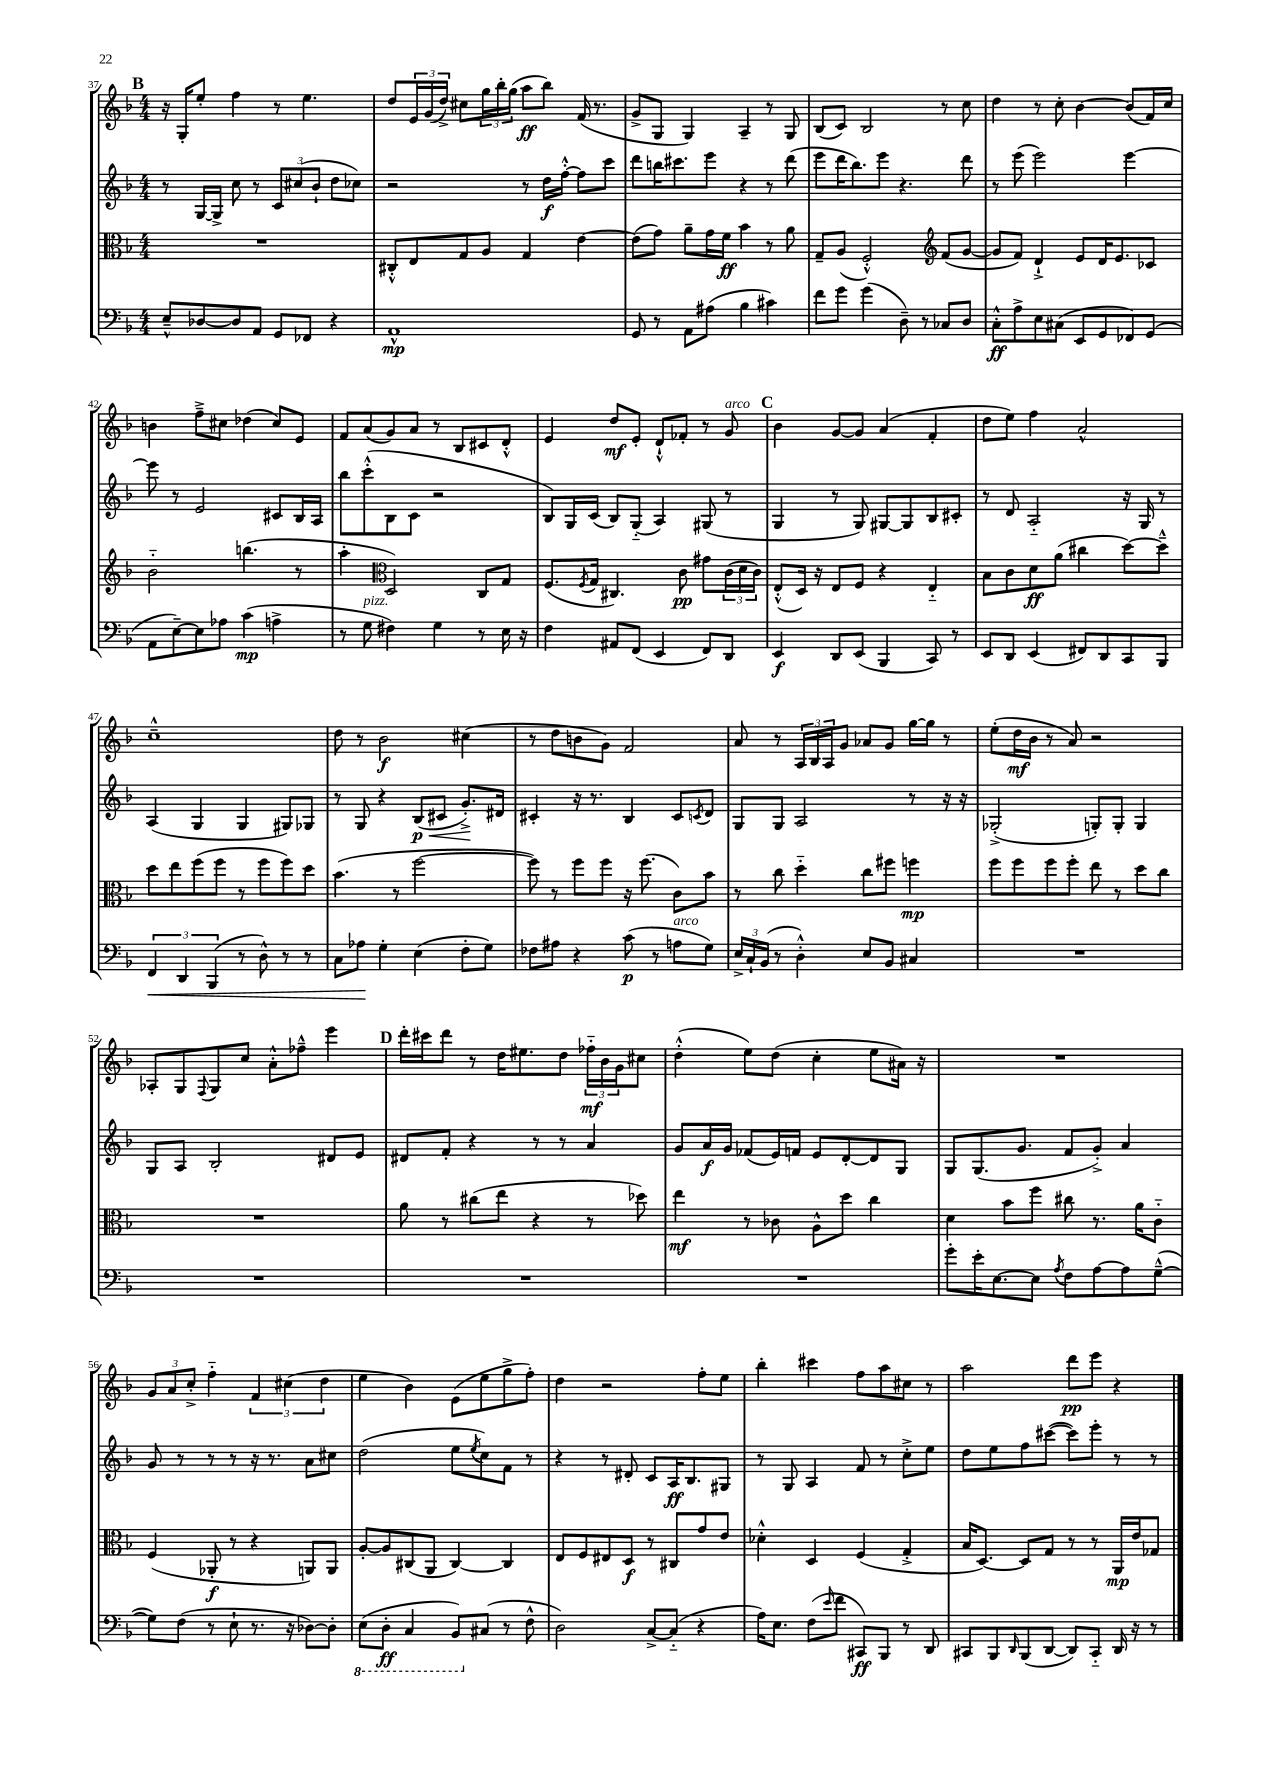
<<
\new StaffGroup <<
\new Staff = "s0" {
    \clef treble \key f \major \numericTimeSignature \time 4/4
    \mark \markup { \bold "B" } r16 g16-. e''8-. f''4 r8 e''4. |
    d''8 \tuplet 3/2 { e'16 g'16( d''16->) } cis''8 \tuplet 3/2 { g''16 bes''16-. g''16( } a''8\ff bes''8) f'16( r8. |
    g'8-> g8 g4) a4-- r8 g8 |
    bes8( c'8) bes2 r8 c''8 |
    d''4 r8 c''8-. bes'4~ bes'8( f'16) c''16 |
    b'4 f''8---> cis''8 des''4( cis''8) e'8 |
    f'8 a'8( g'8) a'8 r8 bes8 cis'8 d'8-.-^ |
    e'4 d''8\mf e'8-. d'8-!-^ fes'8-. r8 g'8^\markup { \italic "arco" } |
    \mark \markup { \bold "C" } bes'4 g'8~ g'8 a'4( f'4-. |
    d''8 e''8) f''4 a'2-^ |
    c''1---^ |
    d''8 r8 bes'2\f cis''4( |
    r8 d''8 b'8 g'8) f'2 |
    a'8 r8 \tuplet 3/2 { a16 bes16 a16 } g'8 aes'8 g'8 g''16~ g''16 r8 |
    e''8-.( d''16\mf bes'16 r8 a'8) r2 |
    aes8-. g8 \appoggiatura { f8 } g8 c''8 a'8-.-^ fes''8---^ e'''4 |
    \mark \markup { \bold "D" } d'''16-. cis'''16 d'''8 r8 d''16 eis''8. d''8 \tuplet 3/2 { fes''16-_\mf bes'16 g'16 } cis''8 |
    d''4-.-^( e''8) d''8( c''4-. e''8 ais'16) r16 |
    R1 |
    \tuplet 3/2 { g'8 a'8 c''8-.-> } f''4-_ \tuplet 3/2 { f'4 cis''4( d''4 } |
    e''4 bes'4) e'8( e''8 g''8-> f''8-.) |
    d''4 r2 f''8-. e''8 |
    bes''4-. cis'''4 f''8 a''8 cis''8 r8 |
    a''2 d'''8\pp e'''8 r4 \bar "|." |
}
\new Staff = "s1" {
    \clef treble \key f \major \numericTimeSignature \time 4/4
    \mark \markup { \bold "B" } r8 g16~ g16-> c''8 r8 \tuplet 3/2 { c'8 cis''8( bes'8-! } d''8 ces''8) |
    r2 r8 d''16\f f''16~-.-^ f''8 c'''8 |
    d'''8 b''16 cis'''8. e'''8 r4 r8 d'''8( |
    e'''8 d'''16 bes''8.) e'''8 r4. d'''8 |
    r8 e'''8( e'''2) e'''4~ |
    e'''8 r8 e'2 cis'8 bes16 a16 |
    bes''8 c'''8-.-^( bes8 c'8 r2 |
    bes8) g16 c'16( bes8) g8-_( a4) gis8( r8 |
    \mark \markup { \bold "C" } g4 r8 g8) gis8~ gis8 bes8 cis'8-. |
    r8 d'8 a2-_ r16 g16 r8 |
    a4( g4 g4 gis8) ges8 |
    r8 g8 r4 bes8\p\<( cis'8 g'8.-.->\!) dis'16 |
    cis'4-. r16 r8. bes4 cis'8 \acciaccatura { c'8 } d'8 |
    g8 g8 a2 r8 r16 r16 |
    ges2-.->( g8-.) g8-. g4 |
    g8 a8 bes2-. dis'8 e'8 |
    \mark \markup { \bold "D" } dis'8 f'8-. r4 r8 r8 a'4 |
    g'8 a'16\f g'16 fes'8( e'16) f'16 e'8 d'8~-. d'8 g8 |
    g8 g8.( g'8. f'8 g'8-.->) a'4 |
    g'8 r8 r8 r8 r16 r8. a'8 cis''8 |
    d''2( e''8 \acciaccatura { e''8 } c''8) f'8 r8 |
    r4 r8 dis'8-. c'8 a16\ff bes8. gis8 |
    r8 g8 a4 f'8 r8 c''8-.-> e''8 |
    d''8 e''8 f''8 cis'''8~( cis'''8) e'''8-. r8 r8 \bar "|." |
}
\new Staff = "s2" {
    \clef alto \key f \major \numericTimeSignature \time 4/4
    \mark \markup { \bold "B" } R1 |
    cis8-.-^ e8 g8 a8 g4 e'4~ |
    e'8( g'8) a'8-- g'16 f'16\ff bes'4 r8 a'8 |
    g8-- a8( f2-.-^) \clef treble f'8( g'8~ |
    g'8 f'8) d'4-!-> e'8 d'16 e'8. ces'8 |
    bes'2-_ b''4.( r8 |
    a''4-. \clef alto d2) c8 g8 |
    f8.( \acciaccatura { f8 } g16 cis4.) c'8\pp gis'8 \tuplet 3/2 { c'16( d'16 c'16) } |
    \mark \markup { \bold "C" } e8-.-^( d16) r16 e8 f8 r4 e4-_ |
    bes8 c'8 d'8\ff a'8( cis''4 d''8~) d''8---^ |
    d''8 e''8 f''8( f''8 r8 f''8 f''8) d''8 |
    bes'4.( r8 f''2~ |
    f''8) r8 f''8 f''8 r16 f''8.( c'8) bes'8 |
    r8 c''8 d''4-_ c''8 fis''8 f''4\mp |
    f''8 f''8 f''8 f''8-. e''8 r8 d''8 c''8 |
    R1 |
    \mark \markup { \bold "D" } a'8 r8 cis''8( e''8 r4 r8 des''8) |
    e''4\mf r8 ces'8 a8-^ d''8 c''4 |
    d'4 bes'8 f''8 cis''8 r8. a'16 c'8-_ |
    f4( aes,8-.\f r8 r4 a,8) a,8 |
    a8~-. a8 cis8( a,8 cis4~) cis4 |
    e8 f8 eis8 d8\f r8 cis8 g'8 e'8 |
    des'4-.-^ d4 f4( g4-.-> |
    bes16 d8.~) d8 g8 r8 r8 a,16\mp e'16 ges8 \bar "|." |
}
\new Staff = "s3" {
    \clef bass \key f \major \numericTimeSignature \time 4/4
    \mark \markup { \bold "B" } e8---^ des8~ des8 a,8 g,8 fes,8 r4 |
    a,1-^\mp |
    g,8 r8 a,8 ais8( bes4 cis'4) |
    f'8 g'8 g'4( d8--) r8 ces8 d8 |
    c8-.-^\ff a8-> e8 cis8( e,8 g,8 fes,8) g,8( |
    a,8 e8~--) e8 aes8 c'4\mp( a4-> |
    r8 g8^\markup { \italic "pizz." } fis4) g4 r8 e16 r16 |
    f4 ais,8 f,8( e,4 f,8) d,8 |
    \mark \markup { \bold "C" } e,4\f d,8 e,8( bes,,4 c,8) r8 |
    e,8 d,8 e,4( fis,8) d,8 c,8 bes,,8 |
    \tuplet 3/2 { f,4\< d,4 bes,,4( } r8 d8-^) r8 r8 |
    c8 aes8\! g4-. e4( f8-. g8) |
    fes8 ais8 r4 c'8\p( r8 a8^\markup { \italic "arco" } g8) |
    \tuplet 3/2 { e16-> c16-! bes,16( } r8 d4-.-^) e8 bes,8 cis4 |
    R1 |
    R1 |
    \mark \markup { \bold "D" } R1 |
    R1 |
    g'8-. e'16-. e8.~ e8 \acciaccatura { a8 } f8 a8~ a8 g8~---^( |
    g8) f8( r8 e8-! r8. r16 des8~) des8-. |
    \ottava #-1 e,8( d,8-.\ff c,4 bes,,8) \ottava #0 cis8( r8 f8-^ |
    d2) c8~-> c8-_( r4 |
    a16) e8. f8( \grace { e'16 } f'8 cis,8\ff) bes,,8 r8 d,8 |
    cis,8 bes,,8 \grace { d,16 } bes,,8( d,8~ d,8) cis,8-_ d,16 r16 r8 \bar "|." |
}
>>
>>
\layout { \context { \Score currentBarNumber = #37 } }
